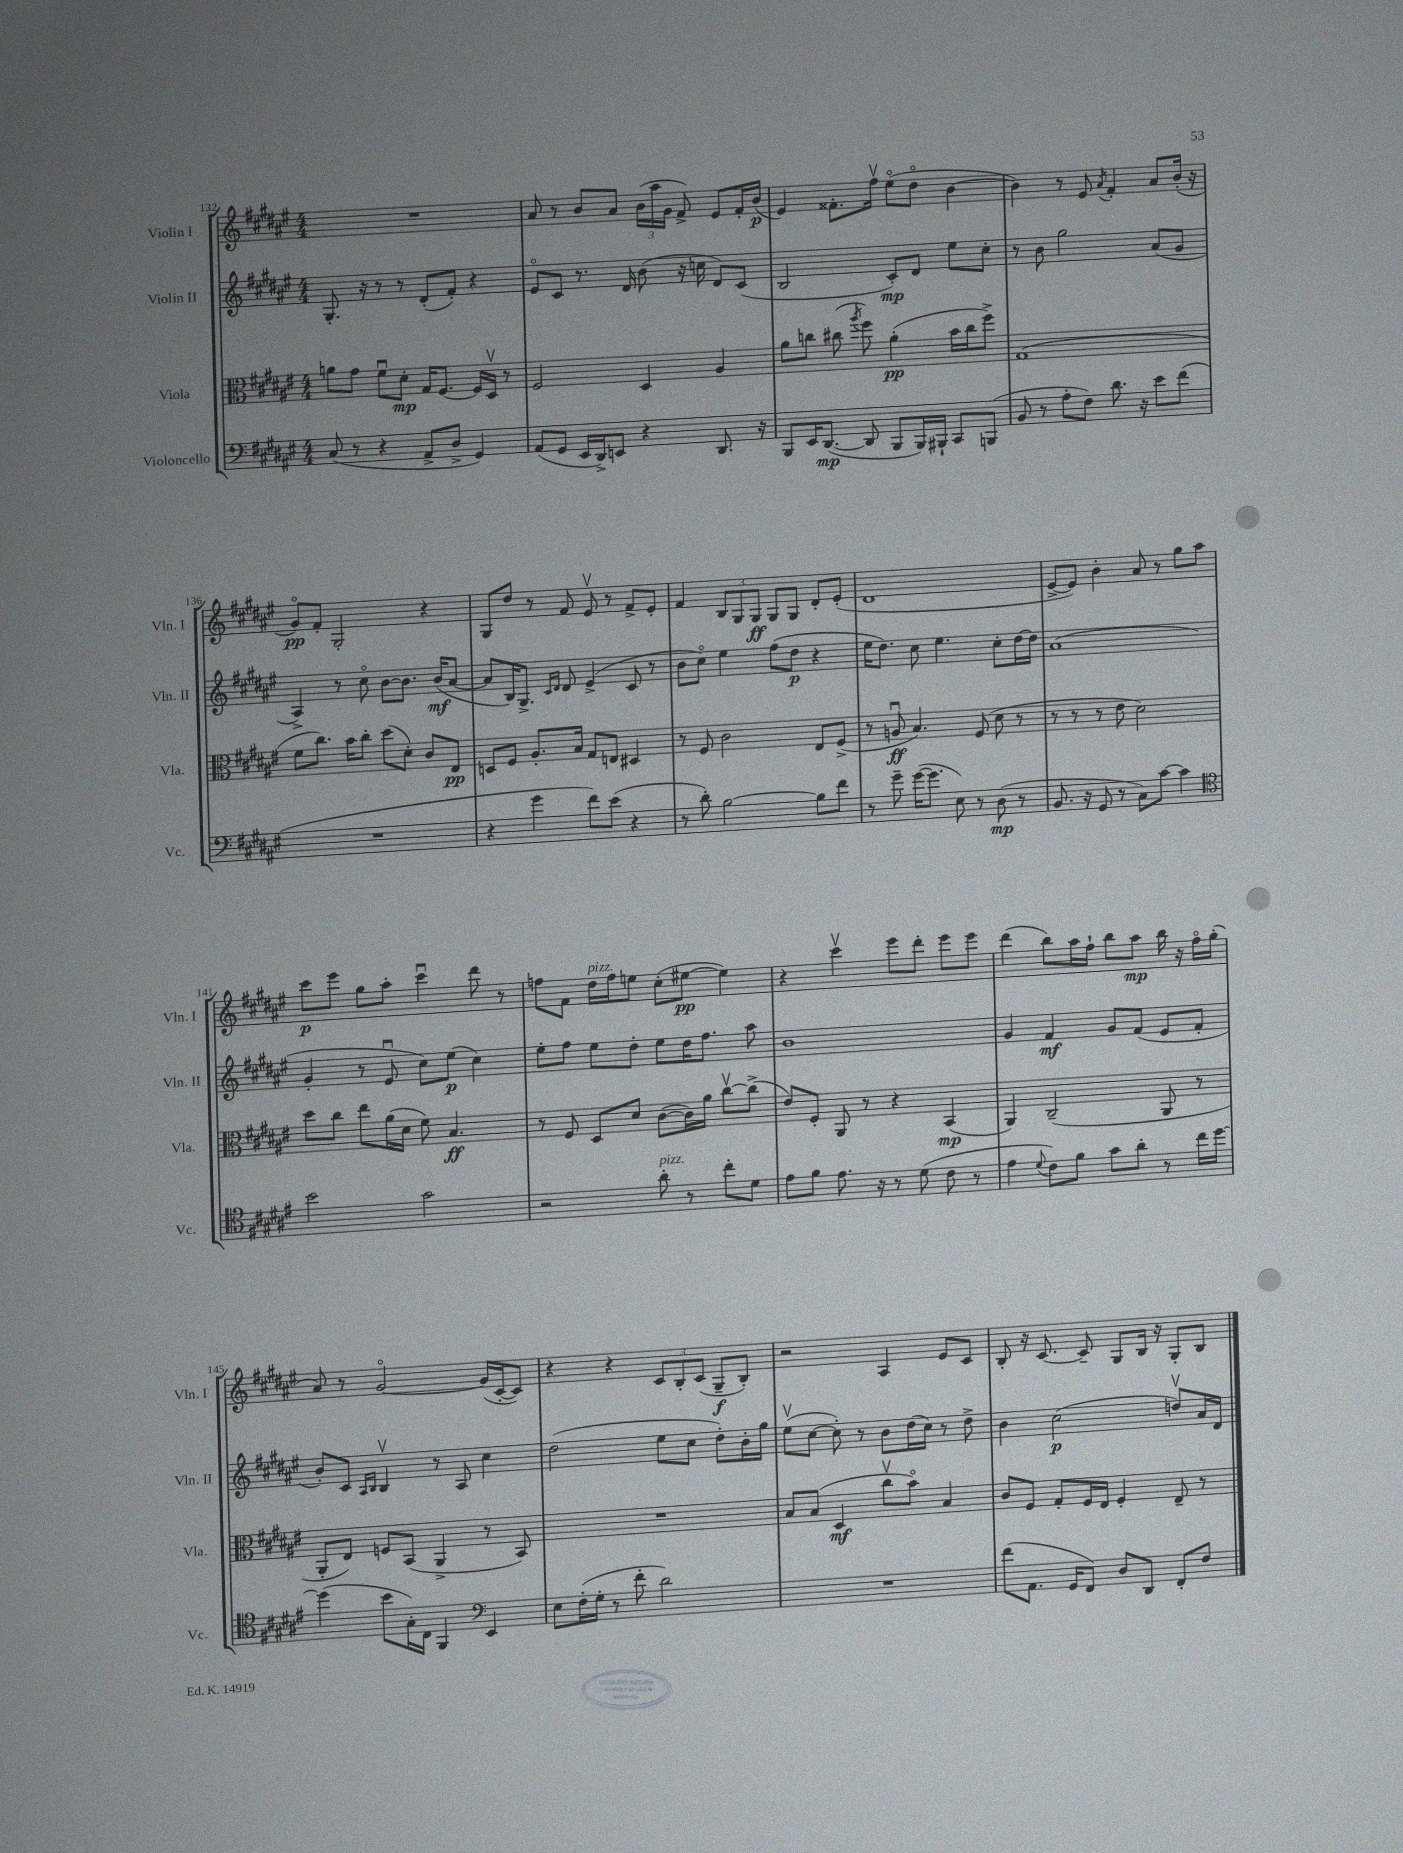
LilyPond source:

<<
\new StaffGroup <<
\new Staff = "s0" \with { instrumentName = "Violin I" shortInstrumentName = "Vln. I" } {
    \clef treble \key fis \major \numericTimeSignature \time 4/4
    \autoBeamOff R1 |
    ais'8 r8 b'8[ ais'8] \tuplet 3/2 { b'16[( ais''16 gis'16] } fis'8->) eis'8[ fis'16-. b'16]\p( |
    eis'4) fisis'8.[-. fis''16]\upbow eis''8[\flageolet( dis''8]\flageolet b'4~ |
    b'4) r8 eis'8 \acciaccatura { ais'8 } fis'4-. ais'8[ b'16]-.( r16 |
    gis'8[\flageolet\pp) fis'8]-. gis2-. r4 |
    gis8[ dis''8] r8 fis'8 eis'8\upbow r8 fis'8[-> eis'8]-. |
    fis'4 \tuplet 3/2 { b8[ gis8 gis8]\ff } gis8[ gis8] dis'8[-. eis'8]-.( |
    dis'1 |
    eis'8[~-> eis'8]) b'4-. ais'8 r8 gis''8[ ais''8] |
    cis'''8[\p eis'''8] gis''8[ ais''8]-. cis'''4\downbow dis'''8 r8 |
    f''8[ fis'8] dis''16[^\markup { \italic "pizz." } f''16 e''8] cis''8[-.( eis''8]~\pp eis''4) |
    r4 cis'''4\upbow eis'''8[ dis'''8]-. eis'''8[ eis'''8] |
    dis'''4( b''8[) ais''16 fis''16]-! b''8[ ais''8]\mp b''16 r16 fis''16[\flageolet gis''16]-.( |
    ais'8) r8 gis'2~\flageolet gis'16[( cis'16~-. cis'8]) |
    r4 r4 \tuplet 3/2 { cis'8[ b8-. cis'8]( } gis8[--\f b8]-.) |
    r2 ais4 eis'8[ cis'8] |
    b8-. r16 cis'8.~ cis'8-- gis8[ b16] r16 gis8[-. b8] \bar "|." |
}
\new Staff = "s1" \with { instrumentName = "Violin II" shortInstrumentName = "Vln. II" } {
    \clef treble \key fis \major \numericTimeSignature \time 4/4
    \autoBeamOff gis8.-. r16 r8 r8 dis'8[-.( fis'8]-.) r4 |
    eis'8[\flageolet cis'8] r8. dis'16 b'8( r16 c''16 dis'8[) cis'8]( |
    b2 cis'8[-.\mp) dis'8] eis''8[ cis''8]-. |
    r8 b'8 gis''2 ais'8[( gis'8] |
    ais4->) r8 cis''8\flageolet b'8[~ b'8.] b'16[\mf( ais'8]~ |
    ais'8[ b16) gis8.]-> \grace { cis'16[ dis'16] } dis'8 eis'4->( cis'8 r8 |
    b'8[ cis''8]\flageolet) eis''4 fis''8[( dis''8]\p r4 |
    eis''16[ dis''8.]) cis''8 eis''4. cis''8[-. dis''16~ dis''16] |
    ais'1( |
    gis'4-. r8 eis'8\downbow cis''8[) eis''8]\p( cis''4) |
    eis''8[-. fis''8] eis''8[ dis''8]-. eis''8[ dis''16 fis''8.] ais''8 |
    b'1 |
    gis'4 fis'4\mf gis'8[ fis'8]( eis'8[ fis'8]-. |
    b'8[-.) cis'8] \grace { ais16[ b16] } b4\upbow r8 ais8 cis''4 |
    dis''2( eis''8[ cis''8] dis''8[-.) b'16-. gis''16] |
    eis''8[\upbow( cis''8]~ cis''8-.) r8 b'8[ dis''16( cis''16]) r8 dis''8-> |
    b'4 cis''2\p( d''8[\upbow) ais'16 dis'16] \bar "|." |
}
\new Staff = "s2" \with { instrumentName = "Viola" shortInstrumentName = "Vla." } {
    \clef alto \key fis \major \numericTimeSignature \time 4/4
    \autoBeamOff a'8[ gis'8] fis'8[\downbow dis'8]-.\mp gis16[ fis8.]~ fis16[ dis16]\upbow r8 |
    fis2 dis4 ais4 |
    ais'8[ c''8] cis''8( \acciaccatura { ais''8 } fis''8) ais'4-.\pp( b'16[ cis''16 fis''8]->) |
    gis1( |
    fis'8[ cis''8.]) b'16[ cis''8]-. dis''8[( dis'8]-.) cis'8[ eis8]\pp |
    d8[ fis8] ais8.[-. b16] gis8[ e8] dis4 |
    r8 fis8 cis'2 eis8[ fis8]->( |
    r8 a8\downbow\ff b4.) fis8( dis'8 r8 |
    r8 r8 r8 eis'8 dis'2) |
    dis''8[ cis''8] eis''8[ ais'16( dis'16] fis'8) b4.\ff |
    r8 fis8 dis8[ dis'8] cis'8[~( cis'16) ais'16] cis''8[~\upbow cis''8]->( |
    eis'8[) fis8]-. ais,8 r8 r4 b,4\mp( |
    ais,4) cis2--( ais,8 r8 |
    ais,8[-. eis8]) f8[ b,8]( ais,4-> r8 b,8) |
    R1 |
    b8[ b8]( dis4\mf cis''8[\upbow b'8]\flageolet) b4 |
    cis'8[ fis8] gis8[-. fis16 eis16] fis4-. eis8-- r8 \bar "|." |
}
\new Staff = "s3" \with { instrumentName = "Violoncello" shortInstrumentName = "Vc." } {
    \clef bass \key fis \major \numericTimeSignature \time 4/4
    \autoBeamOff cis8( r8 r4 ais,8[-> dis8]-> gis,4) |
    ais,8[( gis,8] eis,16[ dis,16->) e,8] r4 dis,8. r16 |
    b,,8[ eis,16 dis,8.]~\mp( dis,8 b,,8[ b,,16) bis,,16]-! cis,8[ b,,8]( |
    b,8 r8 ais8[-. fis8]) dis'8. r16 eis'8[ fis'8]( |
    R1 |
    r4 gis'4 fis'8[) eis'8]( r4 |
    r8 dis'8-.) b2~ b8[ fis'8] |
    r8 gis'8-- gis'16[~( gis'8.] eis8) r8 dis8\mp( r8 |
    b,8. r16 gis,8 r8 cis8[) cis'8]~ cis'4 |
    \clef tenor b'2 gis'2 |
    r2 ais'8-.^\markup { \italic "pizz." } r8 cis''8[-. dis'8] |
    eis'8[ fis'8] eis'8. r16 r8 dis'8( cis'8 r8 |
    eis'4 \appoggiatura { dis'8 } cis'8[) fis'8] gis'8[ ais'8]-. r8 cis''16[ dis''16]~ |
    dis''4( b'8[ gis16-.) cis16] fis,4 \clef bass eis,4 |
    eis8[ fis16-.( gis16]-. r8 fis'8-. dis'2) |
    R1 |
    fis'8[( ais,8.] gis,16[ fis,8]) dis8[ dis,8] fis,8[-. fis8] \bar "|." |
}
>>
>>
\layout { \context { \Score currentBarNumber = #132 } }
